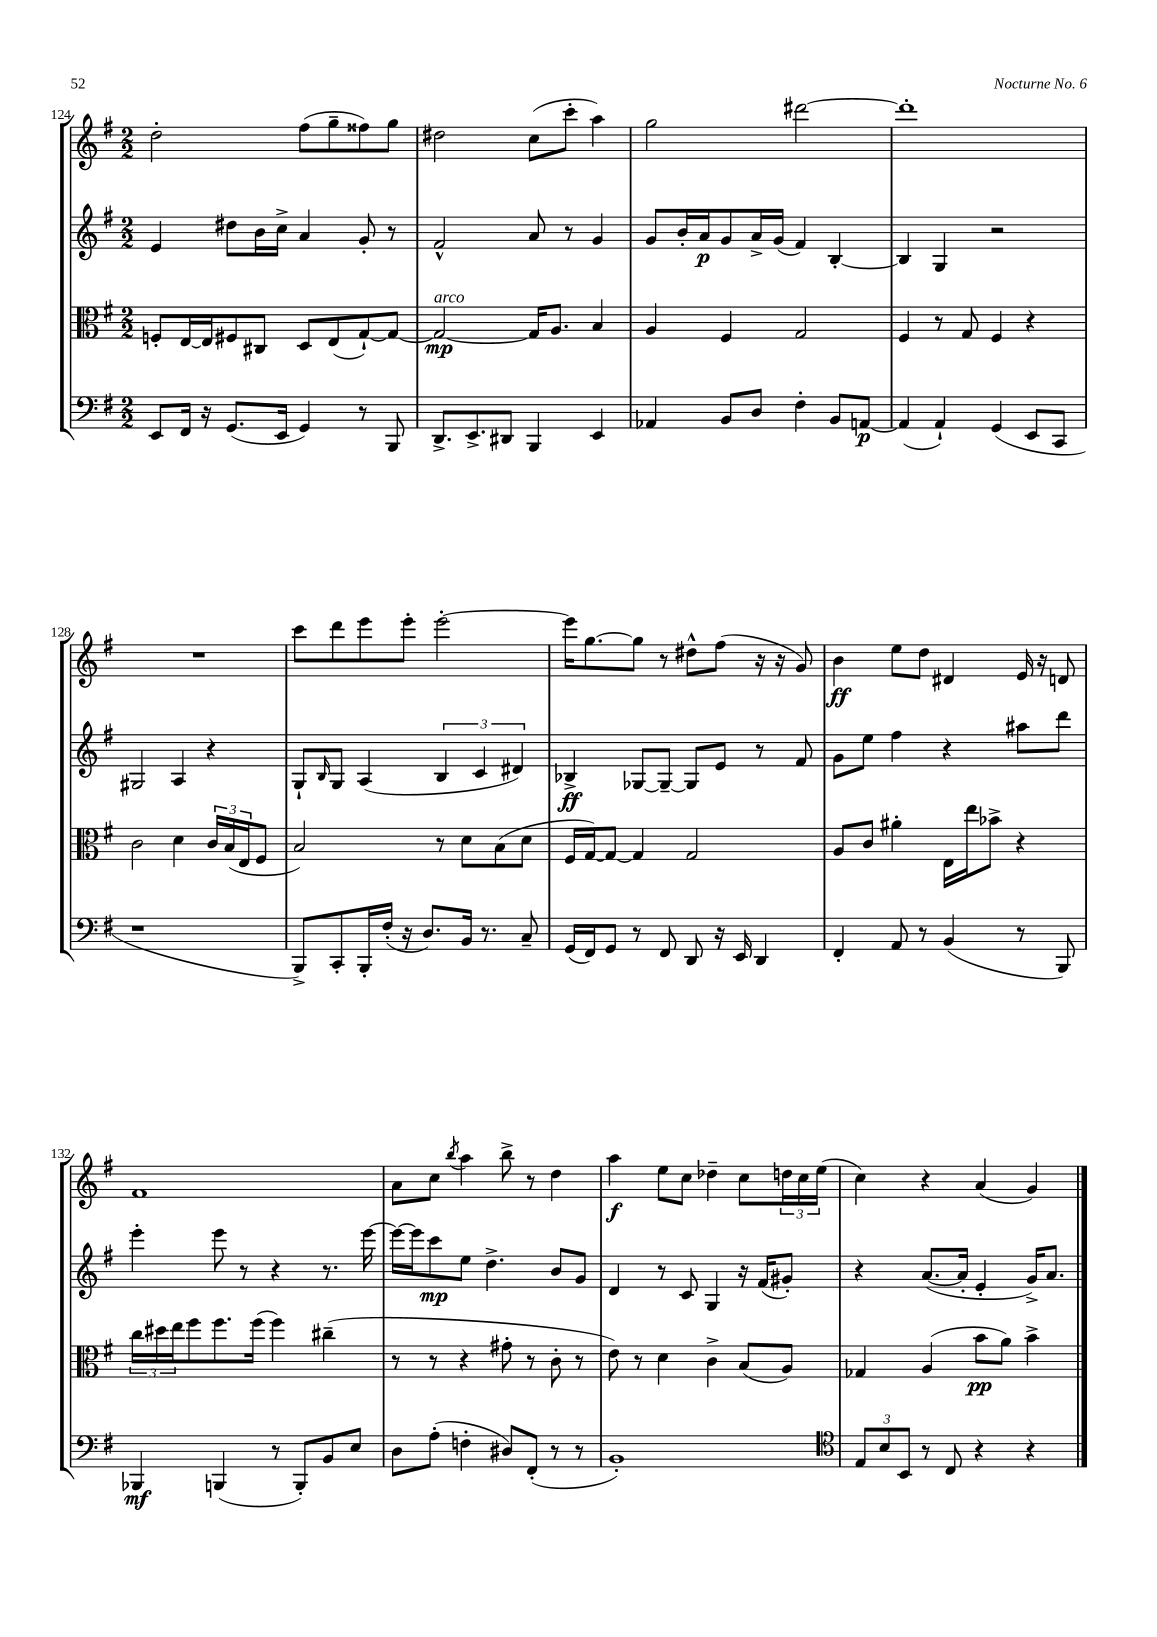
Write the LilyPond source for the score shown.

<<
\new StaffGroup <<
\new Staff = "s0" {
    \clef treble \key g \major \numericTimeSignature \time 2/2
    d''2-. fis''8( g''8-- fisis''8) g''8 |
    dis''2 c''8( c'''8-. a''4) |
    g''2 dis'''2~ |
    dis'''1-. |
    R1 |
    c'''8 d'''8 e'''8 e'''8-. e'''2~-. |
    e'''16 g''8.~ g''8 r8 dis''8-^ fis''8( r16 r16 g'8) |
    b'4\ff e''8 d''8 dis'4 e'16 r16 d'8 |
    fis'1 |
    a'8 c''8 \acciaccatura { b''8 } a''4 b''8-> r8 d''4 |
    a''4\f e''8 c''8 des''4-- c''8 \tuplet 3/2 { d''16 c''16 e''16( } |
    c''4) r4 a'4( g'4) \bar "|." |
}
\new Staff = "s1" {
    \clef treble \key g \major \numericTimeSignature \time 2/2
    e'4 dis''8 b'16 c''16-> a'4 g'8-. r8 |
    fis'2-^ a'8 r8 g'4 |
    g'8 b'16-. a'16\p g'8 a'16-> g'16( fis'4) b4~-. |
    b4 g4 r2 |
    gis2 a4 r4 |
    g8-! \grace { b16 } g8 a4( \tuplet 3/2 { b4 c'4 dis'4) } |
    bes4->\ff ges8~ ges8~-- ges8 e'8 r8 fis'8 |
    g'8 e''8 fis''4 r4 ais''8 d'''8 |
    e'''4-. e'''8 r8 r4 r8. e'''16~ |
    e'''16~ e'''16 c'''8\mp e''8 d''4.-> b'8 g'8 |
    d'4 r8 c'8 g4 r16 fis'16( gis'8-.) |
    r4 a'8.~( a'16-. e'4-. g'16->) a'8. \bar "|." |
}
\new Staff = "s2" {
    \clef alto \key g \major \numericTimeSignature \time 2/2
    f8-. e16~ e16 fis8 cis8 d8 e8( g8~-!) g8~ |
    g2~\mp^\markup { \italic "arco" } g16 a8. b4 |
    a4 fis4 g2 |
    fis4 r8 g8 fis4 r4 |
    c'2 d'4 \tuplet 3/2 { c'16 b16( e16 } fis8 |
    b2) r8 d'8 b8( d'8 |
    fis16 g16~) g8~ g4 g2 |
    a8 c'8 ais'4-. e16 e''16 bes'8-> r4 |
    \tuplet 3/2 { c''16 dis''16 e''16 } fis''8 fis''8. fis''16( fis''4) cis''4--( |
    r8 r8 r4 gis'8-. r8 c'8-. r8 |
    e'8) r8 d'4 c'4-> b8( a8) |
    ges4 a4( b'8\pp a'8) b'4-> \bar "|." |
}
\new Staff = "s3" {
    \clef bass \key g \major \numericTimeSignature \time 2/2
    e,8 fis,16 r16 g,8.( e,16 g,4) r8 b,,8 |
    d,8.-> e,8.-> dis,8 b,,4 e,4 |
    aes,4 b,8 d8 fis4-. b,8 a,8~\p |
    a,4( a,4-!) g,4( e,8 c,8 |
    r1 |
    b,,8->) c,8-. b,,16-. fis16-.( r16 d8.) b,16 r8. c8-- |
    g,16( fis,16) g,8 r8 fis,8 d,8 r16 e,16 d,4 |
    fis,4-. a,8 r8 b,4( r8 b,,8) |
    bes,,4\mf b,,4( r8 b,,8-.) b,8 e8 |
    d8 a8-.( f4-. dis8) fis,8-.( r8 r8 |
    b,1-.) |
    \clef tenor \tuplet 3/2 { e8 b8 b,8 } r8 c8 r4 r4 \bar "|." |
}
>>
>>
\layout { \context { \Score currentBarNumber = #124 } }
